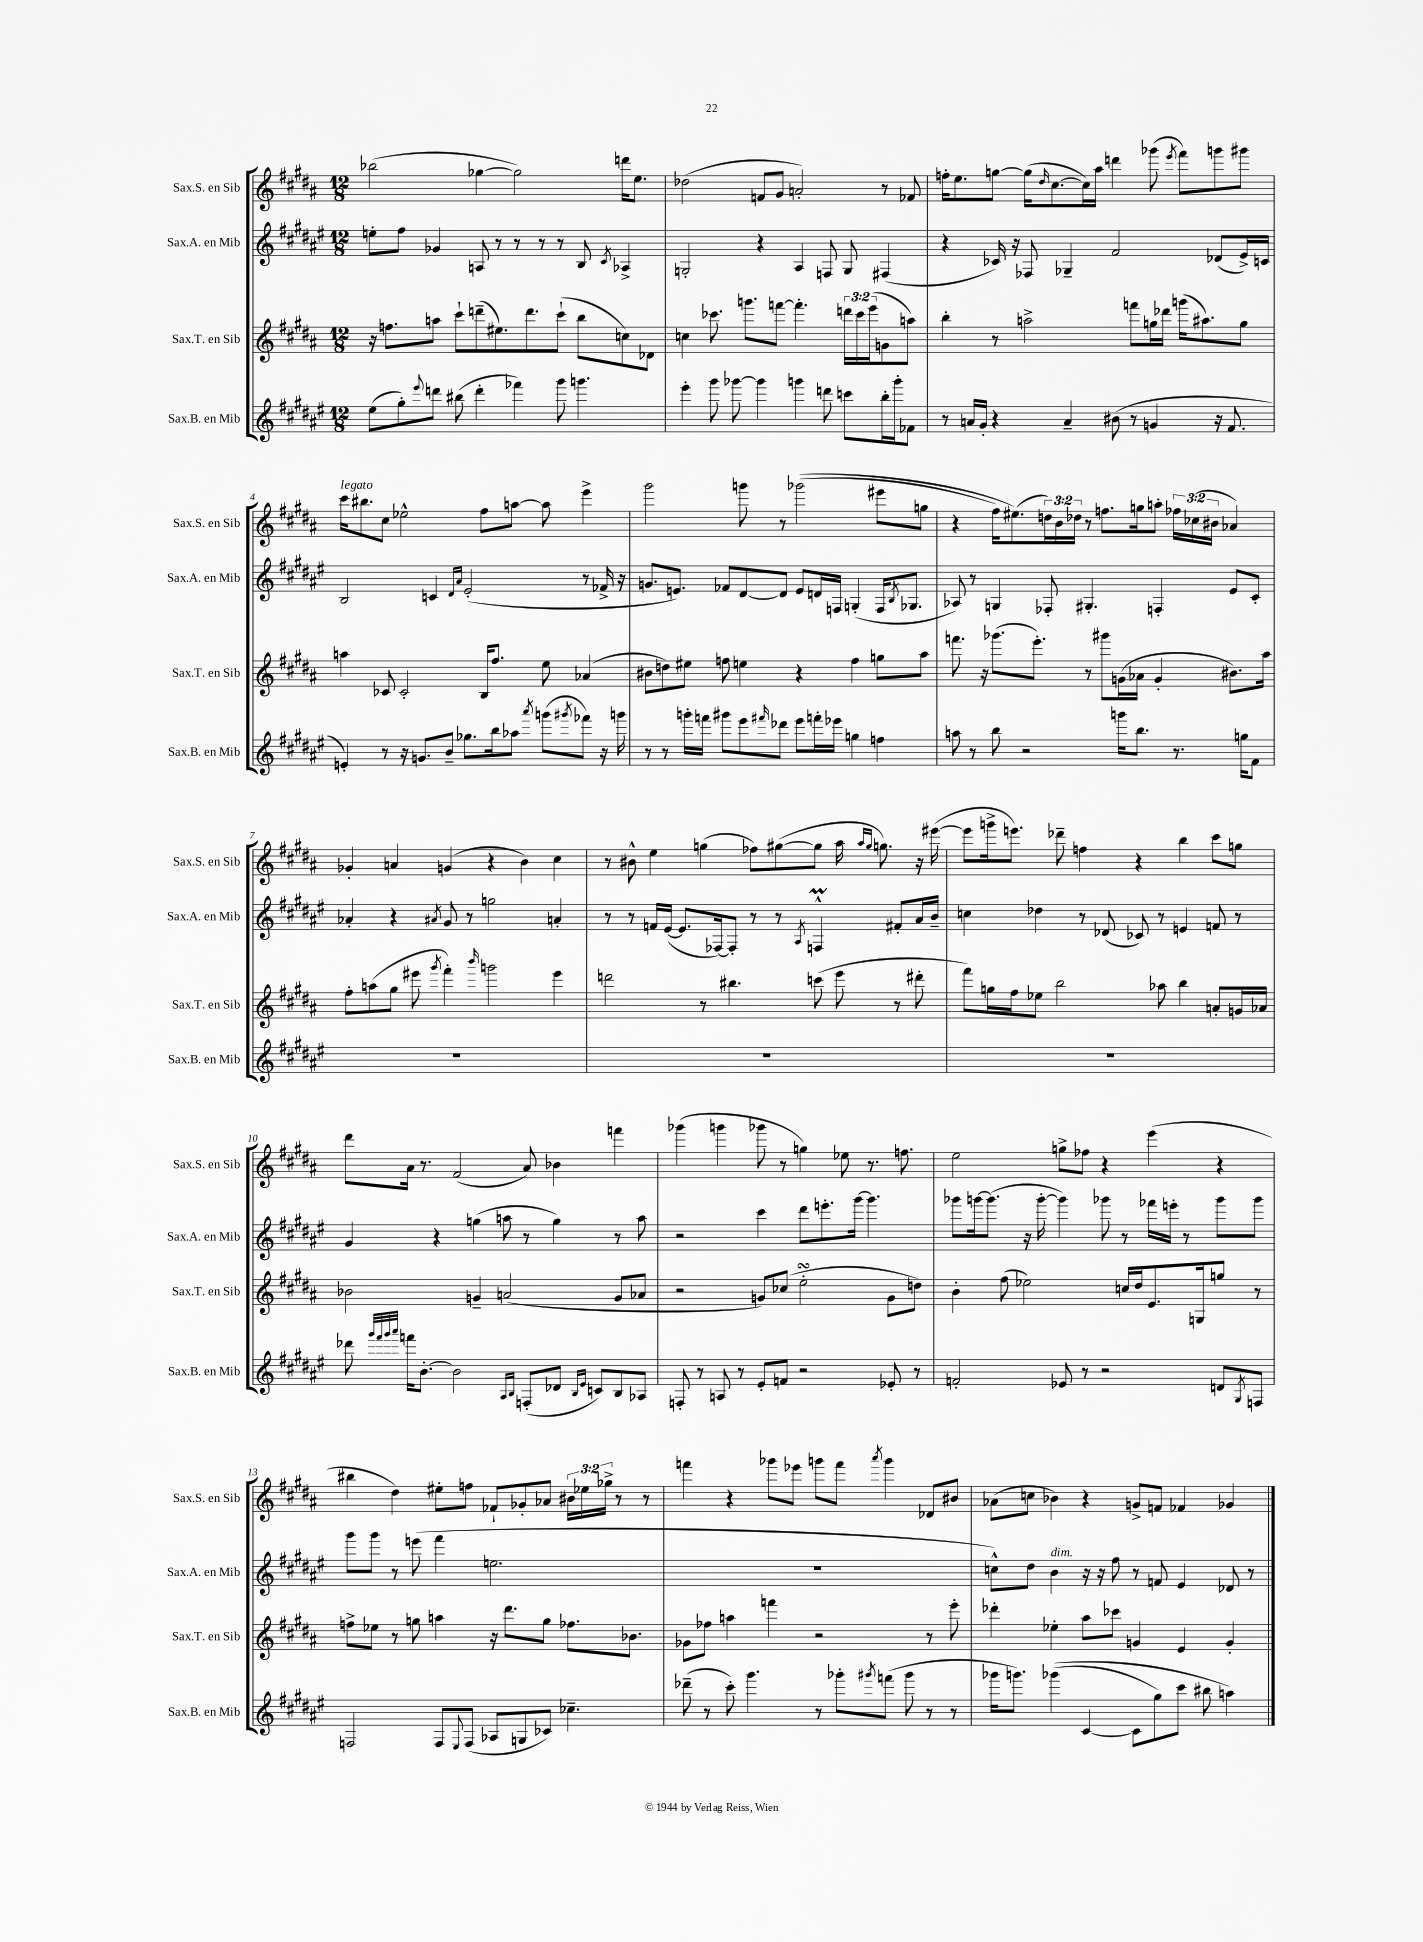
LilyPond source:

<<
\new StaffGroup <<
\new Staff = "s0" \with { instrumentName = "Sax.S. en Sib" shortInstrumentName = "Sax.S. en Sib" } {
    \clef treble \key b \major \numericTimeSignature \time 12/8 \override Staff.TupletNumber.text = #tuplet-number::calc-fraction-text
    bes''2( ges''4~ ges''2) d'''16 e''8. |
    des''2( f'8 gis'8 a'2-.) r8 fes'8 |
    f''16-. e''8. g''8~ g''16( \grace { dis''16 } cis''8.~ cis''16) ais''16 d'''4 ges'''8( \acciaccatura { e'''8 } fis'''8) g'''8 gis'''8 |
    cis'''16^\markup { \italic "legato" } bis''8. cis''8 ees''2-^ fis''8 a''8~ a''8 e'''4-> |
    gis'''2 g'''8 r8 ges'''2(\( eis'''8 g''8 |
    r4 fis''16) eis''8.(\) \tuplet 3/2 { d''16) b'16 des''16 } r8 f''8. g''16 a''8-. \tuplet 3/2 { fes''16 ces''16( bis'16 } aes'4) |
    ges'4-. a'4 g'4( r4 b'4) cis''4 |
    r8 bis'8-^ e''4 g''4( fes''8) gis''8~( gis''8 ais''16 \grace { ais''16 gis''16 } g''8.) r16 eis'''16~( |
    eis'''8 g'''16-> e'''8.) des'''8-- f''4 r4 b''4 cis'''8 g''8 |
    dis'''8 ais'16 r8. fis'2( ais'8) bes'4 f'''4 |
    ges'''4( g'''4 ges'''8 r8 g''4) ees''8 r8. f''8. |
    e''2 g''8-> fes''8 r4 e'''4( r4 |
    bis''4 dis''4) eis''8-. f''8 fes'8-! ges'8-. aes'8 \tuplet 3/2 { bis'16 ees''16 ges''16-> } r8 r8 |
    f'''4 r4 ges'''8 ees'''8 g'''8 f'''8 \acciaccatura { ais'''8 } g'''4 des'8 bis'8 |
    aes'8( c''8 bes'4) r4 g'8-> f'8 fes'4 ges'4 \bar "|." |
}
\new Staff = "s1" \with { instrumentName = "Sax.A. en Mib" shortInstrumentName = "Sax.A. en Mib" } {
    \clef treble \key fis \major \numericTimeSignature \time 12/8
    e''8-. fis''8 ges'4 a8 r8 r8 r8 r8 b8 \acciaccatura { cis'8 } aes4-> |
    g2-. r4 ais4 f8 g8 fis4( |
    r4 ces'16) r16 fes8 ges4-- fis'2 des'8( eis'16->) c'16 |
    b2 c'4 \grace { dis'16 ais'16 } eis'2-.( r8 fes'16-> r16 |
    g'8. e'8.) fes'8 dis'8~ dis'8 e'8 d'16 f16 g4-.( f16 \acciaccatura { b8 } ges8. |
    aes8) r8 g4 fes8-. gis4.-. f4-. eis'8 cis'8-. |
    aes'4-. r4 \acciaccatura { ais'8 } gis'8 r8 g''2 a'4-. |
    r8 r8 f'16 eis'16~( eis'8. fes16~) fes8-. r8 r8 \acciaccatura { ais8 } f4-^\prall fis'8-. ais'16 b'16-- |
    c''4 des''4 r8 des'8( ces'8) r8 e'4 f'8 r8 |
    gis'4 r4 g''4( a''8 r8 g''4) r8 a''8 |
    r2 cis'''4 dis'''8 e'''8.-. gis'''16~ gis'''4. |
    ges'''8 g'''16~ g'''8.( r16 g'''16~-. g'''4) ges'''8 r8 fes'''16 e'''16-. r8 ges'''8 ges'''8 |
    gis'''8 gis'''8 r8 e'''8( fis'''4 e''2. |
    R1. |
    c''8-^) dis''8 b'4^\markup { \italic "dim." } r16 r16 fis''8 r8 f'8 eis'4 des'8 r8 \bar "|." |
}
\new Staff = "s2" \with { instrumentName = "Sax.T. en Sib" shortInstrumentName = "Sax.T. en Sib" } {
    \clef treble \key b \major \numericTimeSignature \time 12/8 \override Staff.TupletNumber.text = #tuplet-number::calc-fraction-text
    r16 f''8. a''8 cis'''8-! d'''8--( eis''8.) d'''8. cis'''8-!( b''8 c''8) des'8 |
    c''4 ces'''8. g'''8. f'''8~ f'''4.-. \tuplet 3/2 { d'''16 ces'''16 e'''16( } g'8 a''8) |
    b''4-. r8 a''2-> f'''8 g''16 des'''16 g'''16( ais''8.) g''8 |
    a''4 ces'8 ces'2-. b16 fis''8. e''8 aes'4( |
    bis'8 d''8) eis''8 f''8 e''4 r4 f''4 g''8 ais''8 |
    f'''8. r16 ges'''8.( e'''8.-.) r8 gis'''8 g'16( aes'16 g'4-. bis'8.) ais''16 |
    fis''8-. a''8( gis''8 eis'''8 \acciaccatura { gis'''8 } fis'''4-.) \grace { b'''16 } g'''2 eis'''4 |
    d'''2 r8 bis''4. c'''8( e'''8 r8 dis'''8-. |
    fis'''8) g''16 fis''16 ees''8 b''2 aes''8 b''4 a'8-. g'16 aes'16 |
    bes'2 g'4-- a'2( g'8 aes'8 |
    r2 g'8) ces''8( e''2-.\turn g'8 d''8) |
    b'4-. fis''8( ees''2) c''16 dis''16 e'8. g16 g''8 r8 |
    f''8-> ees''8 r8 g''8 a''4 r16 dis'''8. g''8 fes''8. bes'8. |
    ges'8 fes''8 a''4 f'''4 r2 r8 e'''8-. |
    des'''4-. ees''4-. ais''8 ces'''8 g'4 e'4 g'4-. \bar "|." |
}
\new Staff = "s3" \with { instrumentName = "Sax.B. en Mib" shortInstrumentName = "Sax.B. en Mib" } {
    \clef treble \key fis \major \numericTimeSignature \time 12/8
    eis''8( gis''8-.) \appoggiatura { eis'''8 } d'''8 bis''8( d'''4-. fes'''4) gis'''8 g'''4. |
    eis'''4-. gis'''8 ges'''8~ ges'''4 g'''4 d'''8 c'''8 b''16-. g'''16-. fes'8 |
    r8 a'16 gis'16-. r4 a'4-- bis'8( r8 g'4 r16 fis'8. |
    e'4-.) r8 r16 g'8. b'8-- ges''8. b''16 aes''8 \acciaccatura { ais'''8 } g'''8( \acciaccatura { gis'''8 } fes'''8) r16 g'''16 |
    r8 r8 g'''16-. f'''16 gis'''8 eis'''8 \grace { fis'''16 } des'''8 eis'''8 f'''16-. ees'''16 g''4 f''4 |
    a''8 r8 b''8 r2 g'''16 b''8. r8. g''16 fis'8 |
    R1. |
    R1. |
    R1. |
    des'''8 \grace { gis'''32 fis'''32 gis'''32 ais'''32 } f'''16 b'8.~-. b'2 \grace { ais16 b16 } f8-.( des'8 \grace { b16 eis'16 } c'8) b8 aes8 |
    f8-. r8 a8 r8 eis'8-. f'8 r2 ees'8-. r8 |
    f'2-. ees'8 r8 r2 d'8 \acciaccatura { gis8 } f8 |
    f2 f8 \appoggiatura { eis8 } f8( aes8 g8 ces'8) ces''4.-- |
    des'''8--( r8 cis'''8-.) gis'''4. r8 ges'''8-. \acciaccatura { gis'''8 } f'''8( gis'''8 r8 r8 |
    ges'''16 g'''8.) ges'''4(\( cis'4~ cis'8 gis''8) cis'''8 bis''8 a''4\) \bar "|." |
}
>>
>>
